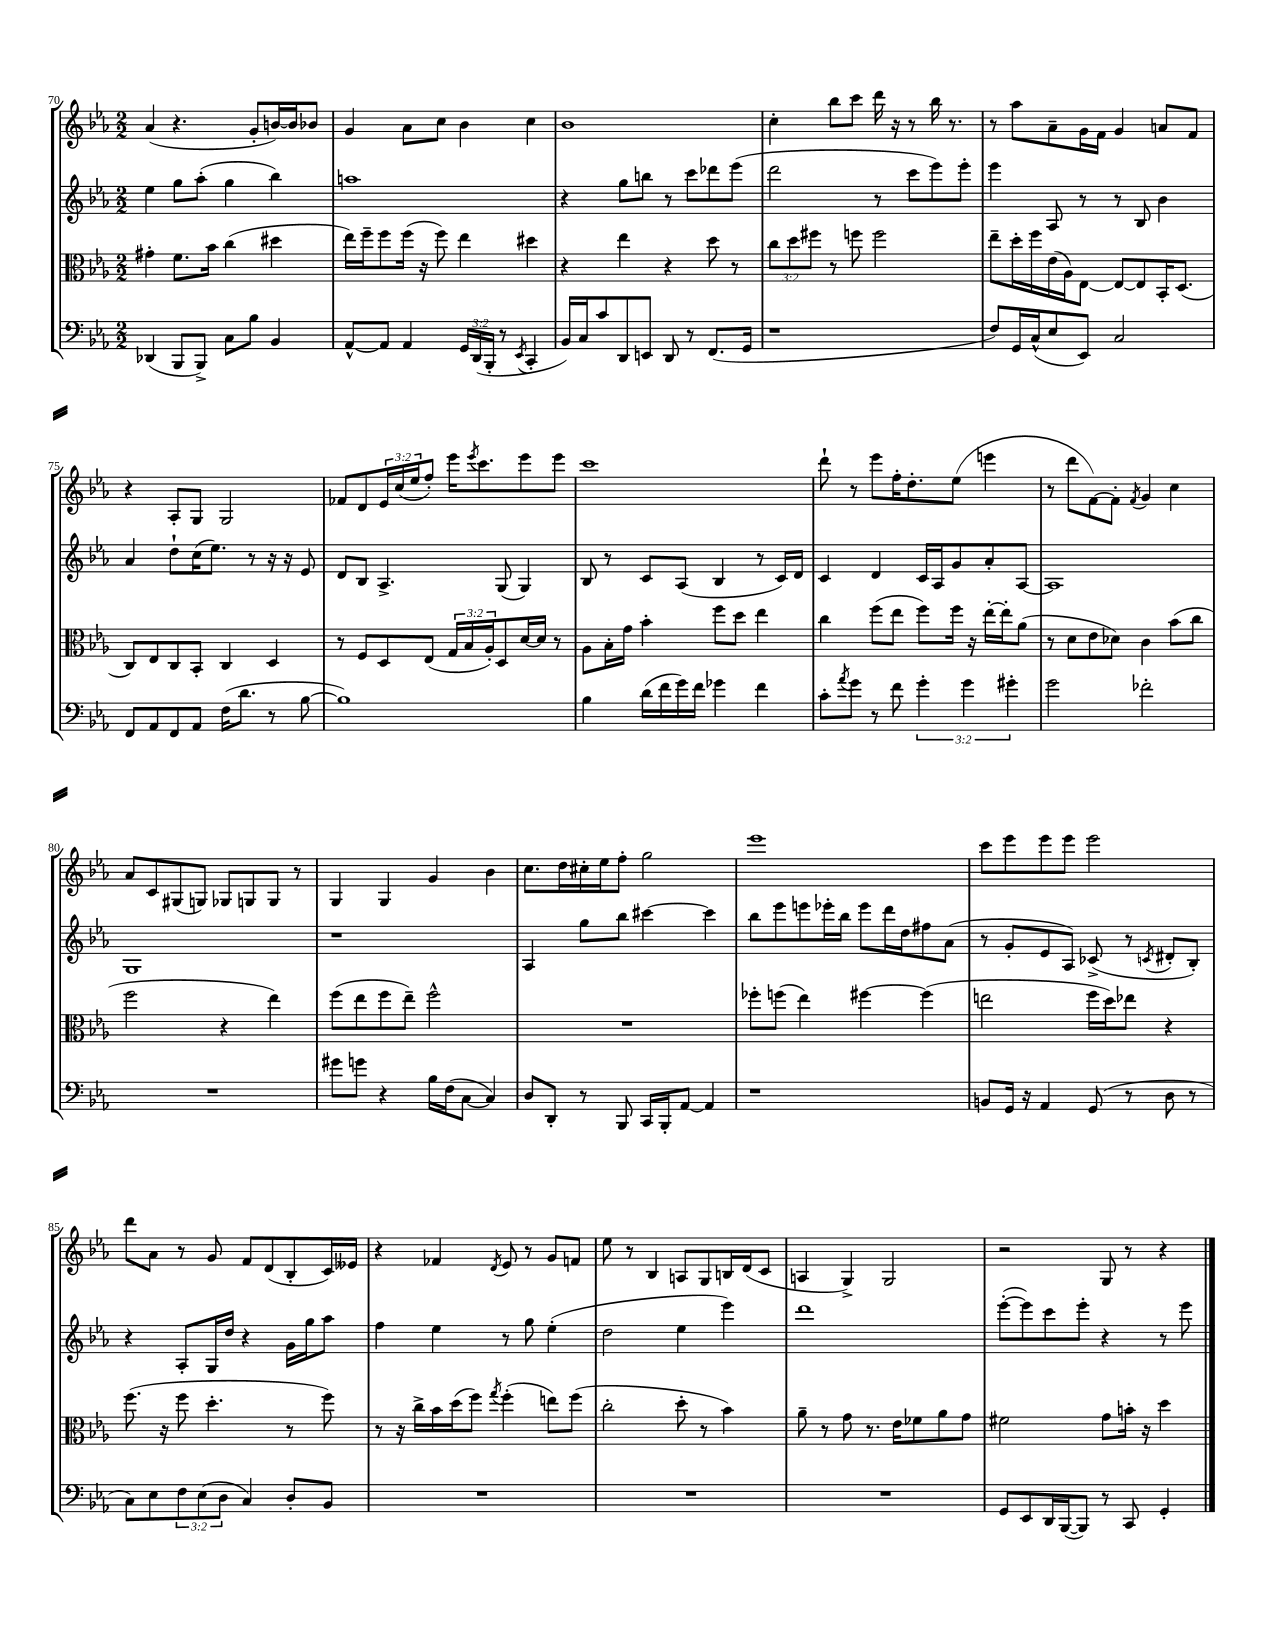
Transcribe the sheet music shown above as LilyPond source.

<<
\new StaffGroup <<
\new Staff = "s0" {
    \clef treble \key ees \major \numericTimeSignature \time 2/2 \override Staff.TupletNumber.text = #tuplet-number::calc-fraction-text
    aes'4( r4. g'8-. b'16~) b'16 bes'8 |
    g'4 aes'8 c''8 bes'4 c''4 |
    bes'1 |
    c''4-. bes''8 c'''8 d'''16 r16 r8 bes''16 r8. |
    r8 aes''8 aes'8-- g'16 f'16 g'4 a'8 f'8 |
    r4 aes8-. g8 g2 |
    fes'8 d'8 \tuplet 3/2 { ees'16 c''16( ees''16 } f''8-.) ees'''16 \acciaccatura { ees'''8 } c'''8. ees'''8 ees'''8 |
    c'''1 |
    d'''8-! r8 ees'''8 f''16-. d''8.-. ees''8( e'''4 |
    r8 d'''8 f'8~) f'8-. \acciaccatura { f'8 } g'4 c''4 |
    aes'8 c'8 gis8( g8) ges8 g8 g8 r8 |
    g4 g4 g'4 bes'4 |
    c''8. d''16 cis''16-. ees''16 f''8-. g''2 |
    ees'''1 |
    c'''8 ees'''8 ees'''8 ees'''8 ees'''2 |
    d'''8 aes'8 r8 g'8 f'8 d'8( bes8-. c'16) eeses'16 |
    r4 fes'4 \acciaccatura { d'8 } ees'8 r8 g'8 f'8 |
    ees''8 r8 bes4 a8 g8 b16 d'16( c'8 |
    a4 g4->) g2 |
    r2 g8 r8 r4 \bar "|." |
}
\new Staff = "s1" {
    \clef treble \key ees \major \numericTimeSignature \time 2/2
    ees''4 g''8 aes''8-.( g''4 bes''4) |
    a''1 |
    r4 g''8 b''8 r8 c'''8 des'''8 ees'''8( |
    d'''2 r8 c'''8 ees'''8) ees'''8-. |
    ees'''4 aes8 r8 r8 bes8 bes'4 |
    aes'4 d''8-! c''16( ees''8.) r8 r16 r16 ees'8 |
    d'8 bes8 aes4.-> g8( g4) |
    bes8 r8 c'8 aes8( bes4 r8 c'16) d'16 |
    c'4 d'4 c'16 aes16 g'8 aes'8-. aes8~ |
    aes1 |
    g1 |
    r1 |
    aes4 g''8 bes''8 cis'''4~ cis'''4 |
    bes''8 ees'''8 e'''8 ees'''16-. bes''16 ees'''8 d'''16 d''16 fis''8 aes'8( |
    r8 g'8-. ees'8 aes8) ces'8->( r8 \acciaccatura { c'8 } dis'8-. bes8-.) |
    r4 aes8-. g16 d''16 r4 g'16 g''16 aes''8 |
    f''4 ees''4 r8 g''8 ees''4-.( |
    d''2 ees''4 ees'''4) |
    d'''1 |
    ees'''8~-.( ees'''8) c'''8 ees'''8-. r4 r8 ees'''8 \bar "|." |
}
\new Staff = "s2" {
    \clef alto \key ees \major \numericTimeSignature \time 2/2 \override Staff.TupletNumber.text = #tuplet-number::calc-fraction-text
    gis'4-. f'8. bes'16 c''4( dis''4 |
    ees''16) f''16-- f''8 f''16( r16 f''8) ees''4 dis''4 |
    r4 ees''4 r4 d''8 r8 |
    \tuplet 3/2 { c''8 d''8 fis''8 } r8 f''8 f''2 |
    ees''8-- d''16-. f''16 ees'16( aes16) ees8~ ees8~ ees8 bes,16-. d8.( |
    c8) ees8 c8 bes,8-. c4 d4 |
    r8 f8 d8 ees8( \tuplet 3/2 { g16 bes16 aes16-.) } d8 d'16~ d'16 r8 |
    aes8 bes16-. g'16 bes'4-. f''8 d''8 ees''4 |
    c''4 f''8( ees''8 f''8) f''16 r16 ees''16~-. ees''16-. aes'8( |
    r8 d'8 ees'8 des'8) c'4 bes'8( c''8 |
    f''2 r4 ees''4) |
    f''8( ees''8 f''8 ees''8--) f''2-^ |
    R1 |
    fes''8-. f''8( ees''4) fis''4~ fis''4( |
    e''2 f''16 d''16) ees''8 r4 |
    f''8.( r16 f''8 d''4.-. r8 f''8) |
    r8 r16 c''16-> bes'16 d''16( f''8) \acciaccatura { g''8 } f''4-.( e''8) f''8( |
    c''2-. d''8-. r8 bes'4) |
    aes'8-- r8 g'8 r8. ees'16 fes'8 aes'8 g'8 |
    fis'2 g'8 b'16-. r16 d''4 \bar "|." |
}
\new Staff = "s3" {
    \clef bass \key ees \major \numericTimeSignature \time 2/2 \override Staff.TupletNumber.text = #tuplet-number::calc-fraction-text
    des,4( bes,,8 bes,,8->) c8 bes8 bes,4 |
    aes,8~-^ aes,8 aes,4 \tuplet 3/2 { g,16 d,16( bes,,16-. } r8 \acciaccatura { ees,8 } c,4-. |
    bes,16) c16 c'8 d,8 e,8 d,8 r8 f,8.( g,16 |
    r1 |
    f8) g,16 c16-^( ees8 ees,8) c2 |
    f,8 aes,8 f,8 aes,8 f16( d'8. r8 bes8~ |
    bes1) |
    bes4 d'16( f'16 g'16) f'16 ges'4 f'4 |
    c'8-. \acciaccatura { aes'8 } g'8 r8 f'8 \tuplet 3/2 { g'4-. g'4 gis'4-. } |
    g'2 fes'2-. |
    R1 |
    gis'8 g'8 r4 bes16 f16( c8~ c4) |
    d8 d,8-. r8 bes,,8 c,16 bes,,16-. aes,8~ aes,4 |
    r1 |
    b,8 g,16 r16 aes,4 g,8( r8 d8 r8 |
    c8) ees8 \tuplet 3/2 { f8 ees8( d8 } c4) d8-. bes,8 |
    R1 |
    R1 |
    R1 |
    g,8 ees,8 d,16 bes,,16~( bes,,8) r8 c,8 g,4-. \bar "|." |
}
>>
>>
\layout { \context { \Score currentBarNumber = #70 } }
